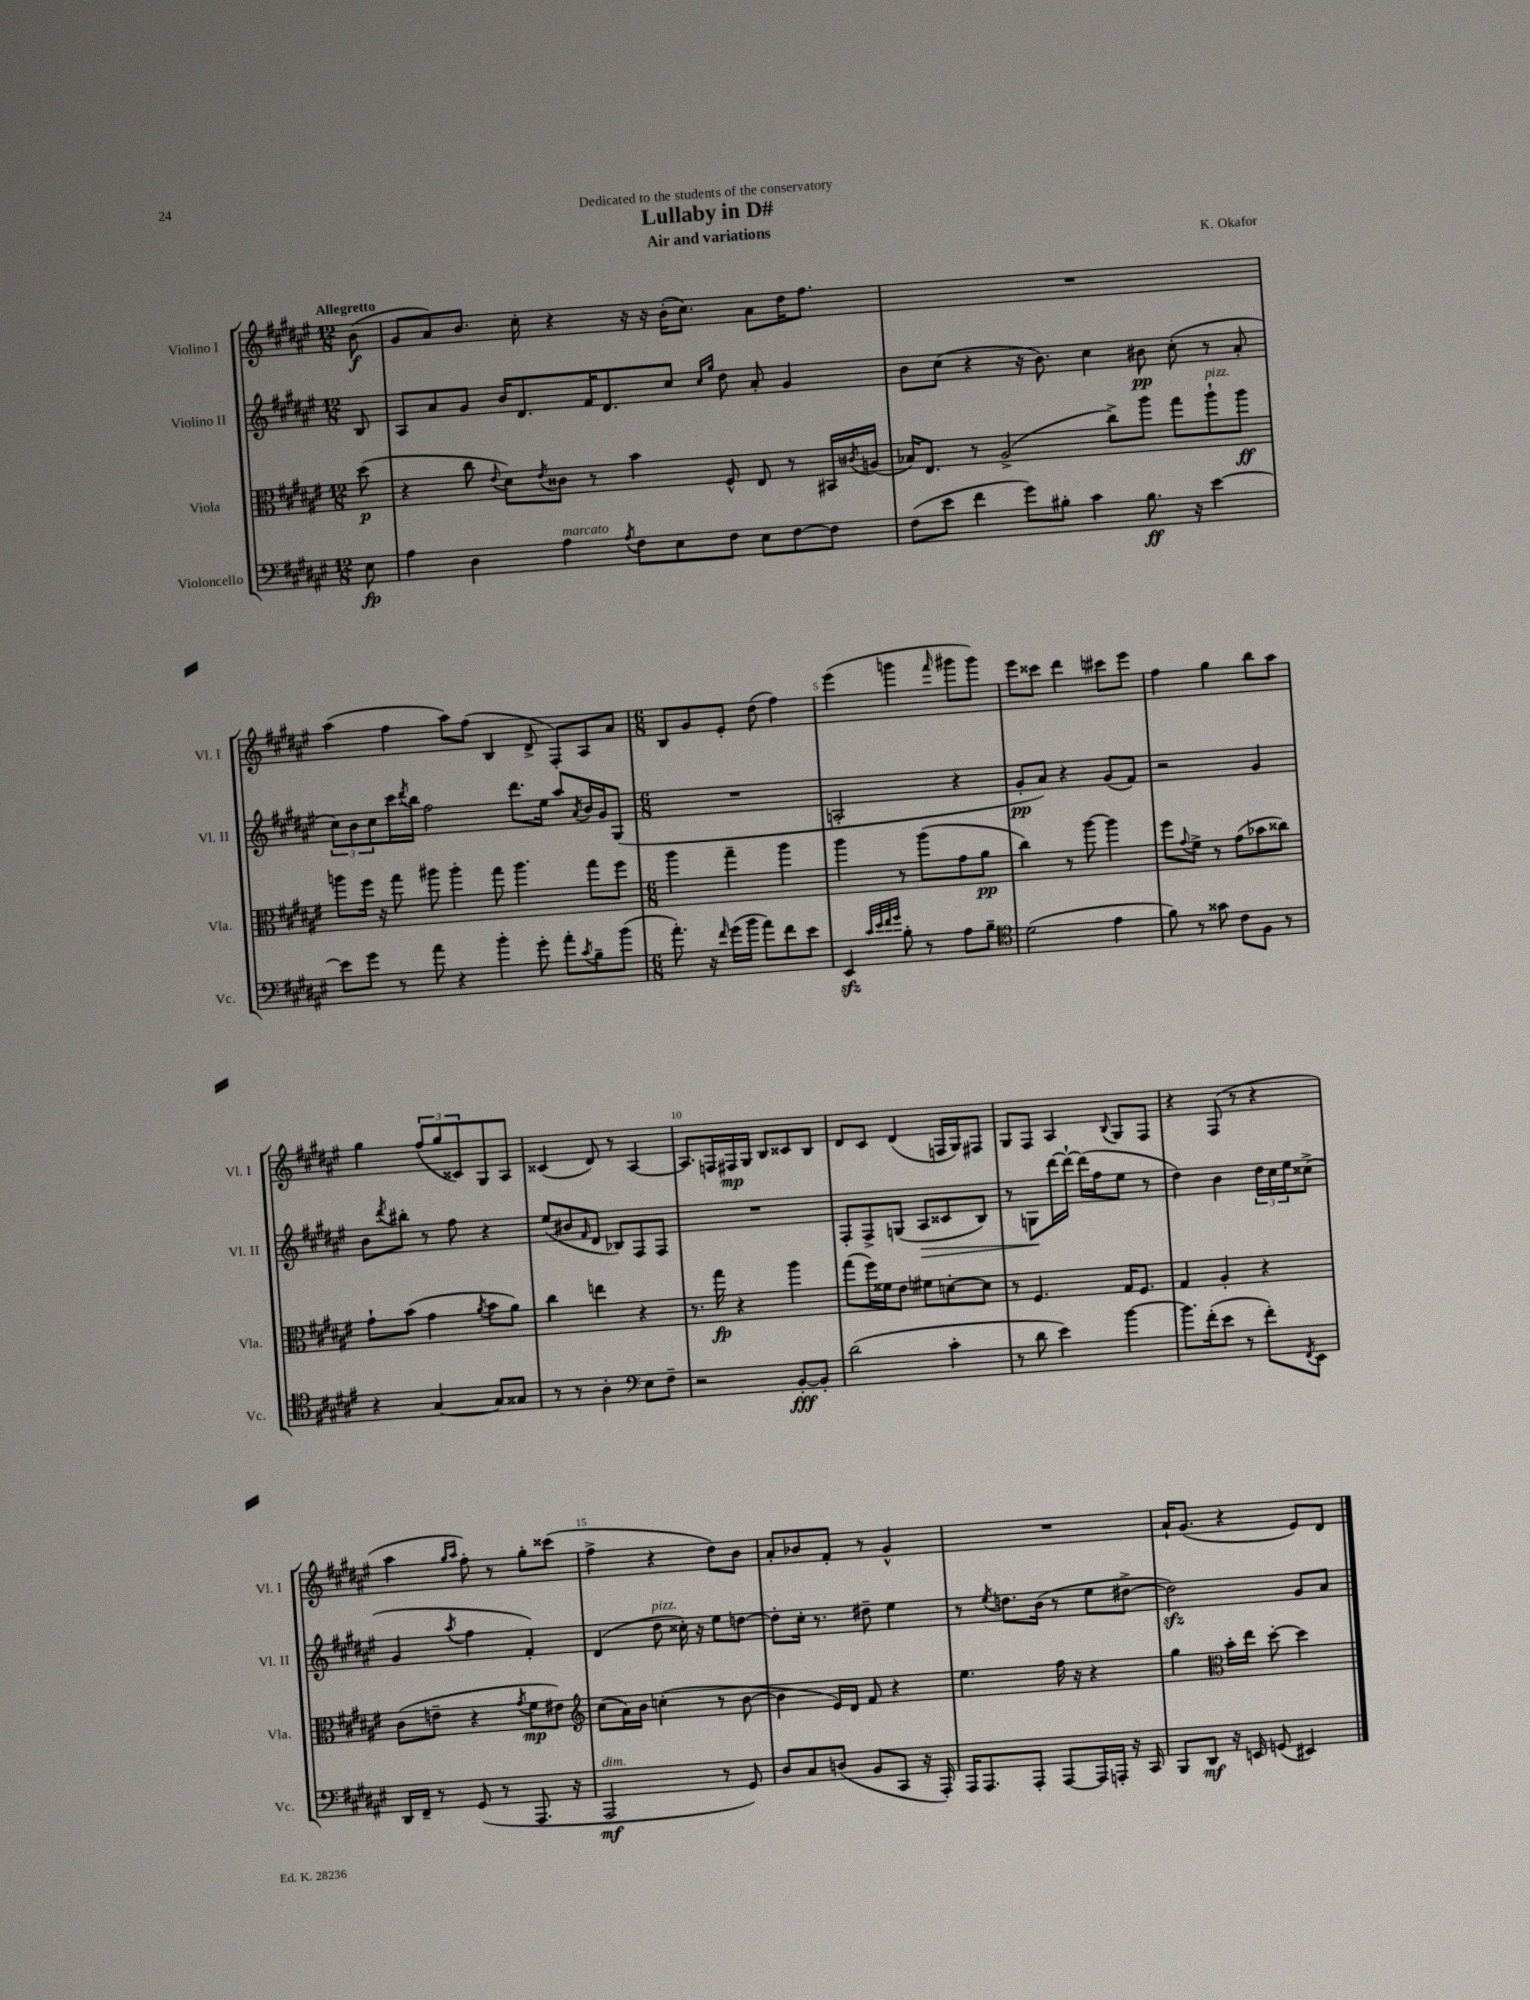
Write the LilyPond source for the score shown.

\header { title = "Lullaby in D#" composer = "K. Okafor" subtitle = "Air and variations" dedication = "Dedicated to the students of the conservatory" }
<<
\new StaffGroup <<
\new Staff = "s0" \with { instrumentName = "Violino I" shortInstrumentName = "Vl. I" } {
    \clef treble \key fis \major \numericTimeSignature \time 12/8 \partial 8 \tempo "Allegretto"
    b'8\f( |
    gis'8 ais'8) b'8. cis''16-. r4 r16 r16 b'16-.( cis''8.) ais'8 dis''16 fis''8. |
    R1. |
    ais''4( fis''4 ais''8) fis''8( b4 dis'8-> fis8-.) ais8 ais'8 |
    \numericTimeSignature \time 6/8 b8 gis'8 eis'8-. dis''8( fis''4) |
    eis'''4( g'''4 \grace { fis'''16 } gis'''8 gis'''8) |
    eis'''8 cisis'''8 dis'''4 cis'''8 eis'''8 |
    fis''4 gis''4 b''8 ais''8 |
    gis''4 \tuplet 3/2 { fis''8( gis''8 cisis'8) } gis8 ais8 |
    cisis'4( dis'8) r8 ais4~ |
    ais8. f16 fis16\mp gis16 b8 cisis'8 b8 |
    dis'8 cis'8 dis'4( f16 gis16) fis8 |
    gis8 fis8 ais4 \appoggiatura { b8 } gis8 fis8 |
    r4 fis8( r8 r4 |
    ais''4 \grace { gis''16 ais''16 } fis''8-.) r8 gis''8-. cisis'''8( |
    fis''4-> r4 dis''8) b'8 |
    ais'8-. bes'8 fis'8-. r8 gis'4-^ |
    R2. |
    ais'16-! gis'8.( r4 eis'8) dis'8 \bar "|." |
}
\new Staff = "s1" \with { instrumentName = "Violino II" shortInstrumentName = "Vl. II" } {
    \clef treble \key fis \major \numericTimeSignature \time 12/8 \partial 8
    b8 |
    ais8 ais'8 gis'8 b'16 dis'8. fis'16 dis'8. cis''8 \grace { cis''16 gis''16 } dis''8 ais'8-. gis'4 |
    b'8 cis''8( r4 r16 b'8.) cis''4 bis'8\pp cis''8-.( r8 ais'8-. |
    \tuplet 3/2 { cis''8) b'8 cis''8 } cis'''16 \acciaccatura { dis'''8 } b''16 fis''2 dis'''8. eis''16 ais''8 \acciaccatura { ais'8 } b'16 gis'16 gis8( |
    \numericTimeSignature \time 6/8 R2. |
    a2-. r4 |
    gis'8-.\pp ais'8) r4 gis'8( fis'8) |
    r2 gis'4 |
    b'8 \acciaccatura { dis'''8 } bis''8-. r8 fis''8 r4 |
    eis''8( bis'8 \grace { fis'16 } dis'8 bes8) fis8 fis8 |
    R2. |
    fis8-. fis8-> g8( ais8\> cisis'8 b8) |
    r8 g8\! dis'''16~ dis'''16~-! dis'''16( fis''16 eis''8 r8 |
    dis''4) b'4 \tuplet 3/2 { dis''16 cis''16 eis''16 } cisis''8->( |
    gis'4 \acciaccatura { ais''8 } fis''4 fis'4-.) |
    dis'4( dis''8^\markup { \italic "pizz." } cisis''16-.) r16 eis''8 d''8~ |
    d''8-. cis''16-. r8. dis''8-- eis''4 |
    r8 \acciaccatura { eis''8 } d''8. b'16( r8 eis''8 dis''8~-> |
    dis''2\sfz) gis'8 ais'8 \bar "|." |
}
\new Staff = "s2" \with { instrumentName = "Viola" shortInstrumentName = "Vla." } {
    \clef alto \key fis \major \numericTimeSignature \time 12/8 \partial 8
    dis''8\p( |
    r4 cis''8 \appoggiatura { eis'8 } dis'8) \acciaccatura { eis'8 } cisis'8 r8 b'4 fis8-^ eis8 r8 bis,16 \acciaccatura { cis'8 } a16( |
    bes16) eis8. r8 ais2->( cis''8->) ais''8 gis''8 ais''8-!^\markup { \italic "pizz." } ais''8\ff |
    a''8 fis''16 r16 gis''8 ais''8 ais''4-. gis''8 ais''4. gis''8 fis''8 |
    \numericTimeSignature \time 6/8 ais''4 gis''4-- ais''4 |
    ais''4 r8 ais''8( gis'8 ais'8\pp |
    cis''4) r8 ais''8~ ais''4 |
    fis''8 \appoggiatura { gis'8 } fis'8-> r8 gis'8( bes'8 cisis''8) |
    gis'8-! b'8( gis'4 \acciaccatura { ais'8 } b'8 ais'8) |
    cis''4 e''4 r4 |
    r8. gis''16\fp r4 ais''4 |
    gis''8( fis''16) fisis'16 eis'8 fis'8 d'8~-. d'8 |
    r8 fis4. gis16 fis8. |
    gis4 ais4-. r4 |
    cis'8( e'8-- r4 \acciaccatura { gis'8 } fis'8\mp eis'8) |
    \clef treble cis''8( ais'16) b'16 c''4-.( r8 b'8~ |
    b'4 eis'16) dis'16 fis'8 r4 |
    eis''4. fis''16 r16 r4 |
    gis''4 \clef alto b'16-. eis''16 dis''8~-. dis''4 \bar "|." |
}
\new Staff = "s3" \with { instrumentName = "Violoncello" shortInstrumentName = "Vc." } {
    \clef bass \key fis \major \numericTimeSignature \time 12/8 \partial 8
    eis8\fp |
    ais4 dis4 ais4^\markup { \italic "marcato" } \acciaccatura { ais8 } fis8 eis8 fis8 eis8 fis8~ fis8 |
    fis8( eis'8 fis'4 gis'8) bis8-. cis'4 bis8.\ff r16 eis'4~ |
    eis'8 gis'8 r8 ais'8 r4 b'4-. gis'8-. ais'8-. \acciaccatura { cis'8 } b8-- b'8( |
    \numericTimeSignature \time 6/8 ais'8.-.) r16 \grace { fis'16 } gis'16( b'16 ais'8) fis'8 eis'8 |
    eis,4\sfz \grace { cis'32 eis'32 fis'32 gis'32 } b8-. r8 ais8 b8-- |
    \clef tenor dis'2( eis'4 |
    fis'8) r8 gisis'8 cis'8 fis8 r8 |
    r4 gis4~ gis8 gisis8 |
    r8 r8 ais4-. \clef bass eis8 fis8-- |
    r2 b,8~-.\fff b,8-. |
    dis'2( cis'4-. |
    r8 dis'8 eis'4) b'4~ |
    b'8. fis'16-.( eis'8 r8 fis'8-.) \acciaccatura { fis,8 } eis,8 |
    dis,16 fis,16-- r8 gis,8( r8 ais,,8. r16 |
    ais,,2\mf^\markup { \italic "dim." } r8 gis,8) |
    dis8 cis8 d8( b,8 cis,8 r16 ais,,16-.) |
    ais,,16 ais,,8. ais,,8-. ais,,8~ ais,,16 a,,16-. r16 cis,16 |
    b,,8 dis,8\mf r16 e,16 g,8( eis,4) \bar "|." |
}
>>
>>
\layout { \context { \Score \override BarNumber.break-visibility = ##(#f #t #t) barNumberVisibility = #(every-nth-bar-number-visible 5) } }
